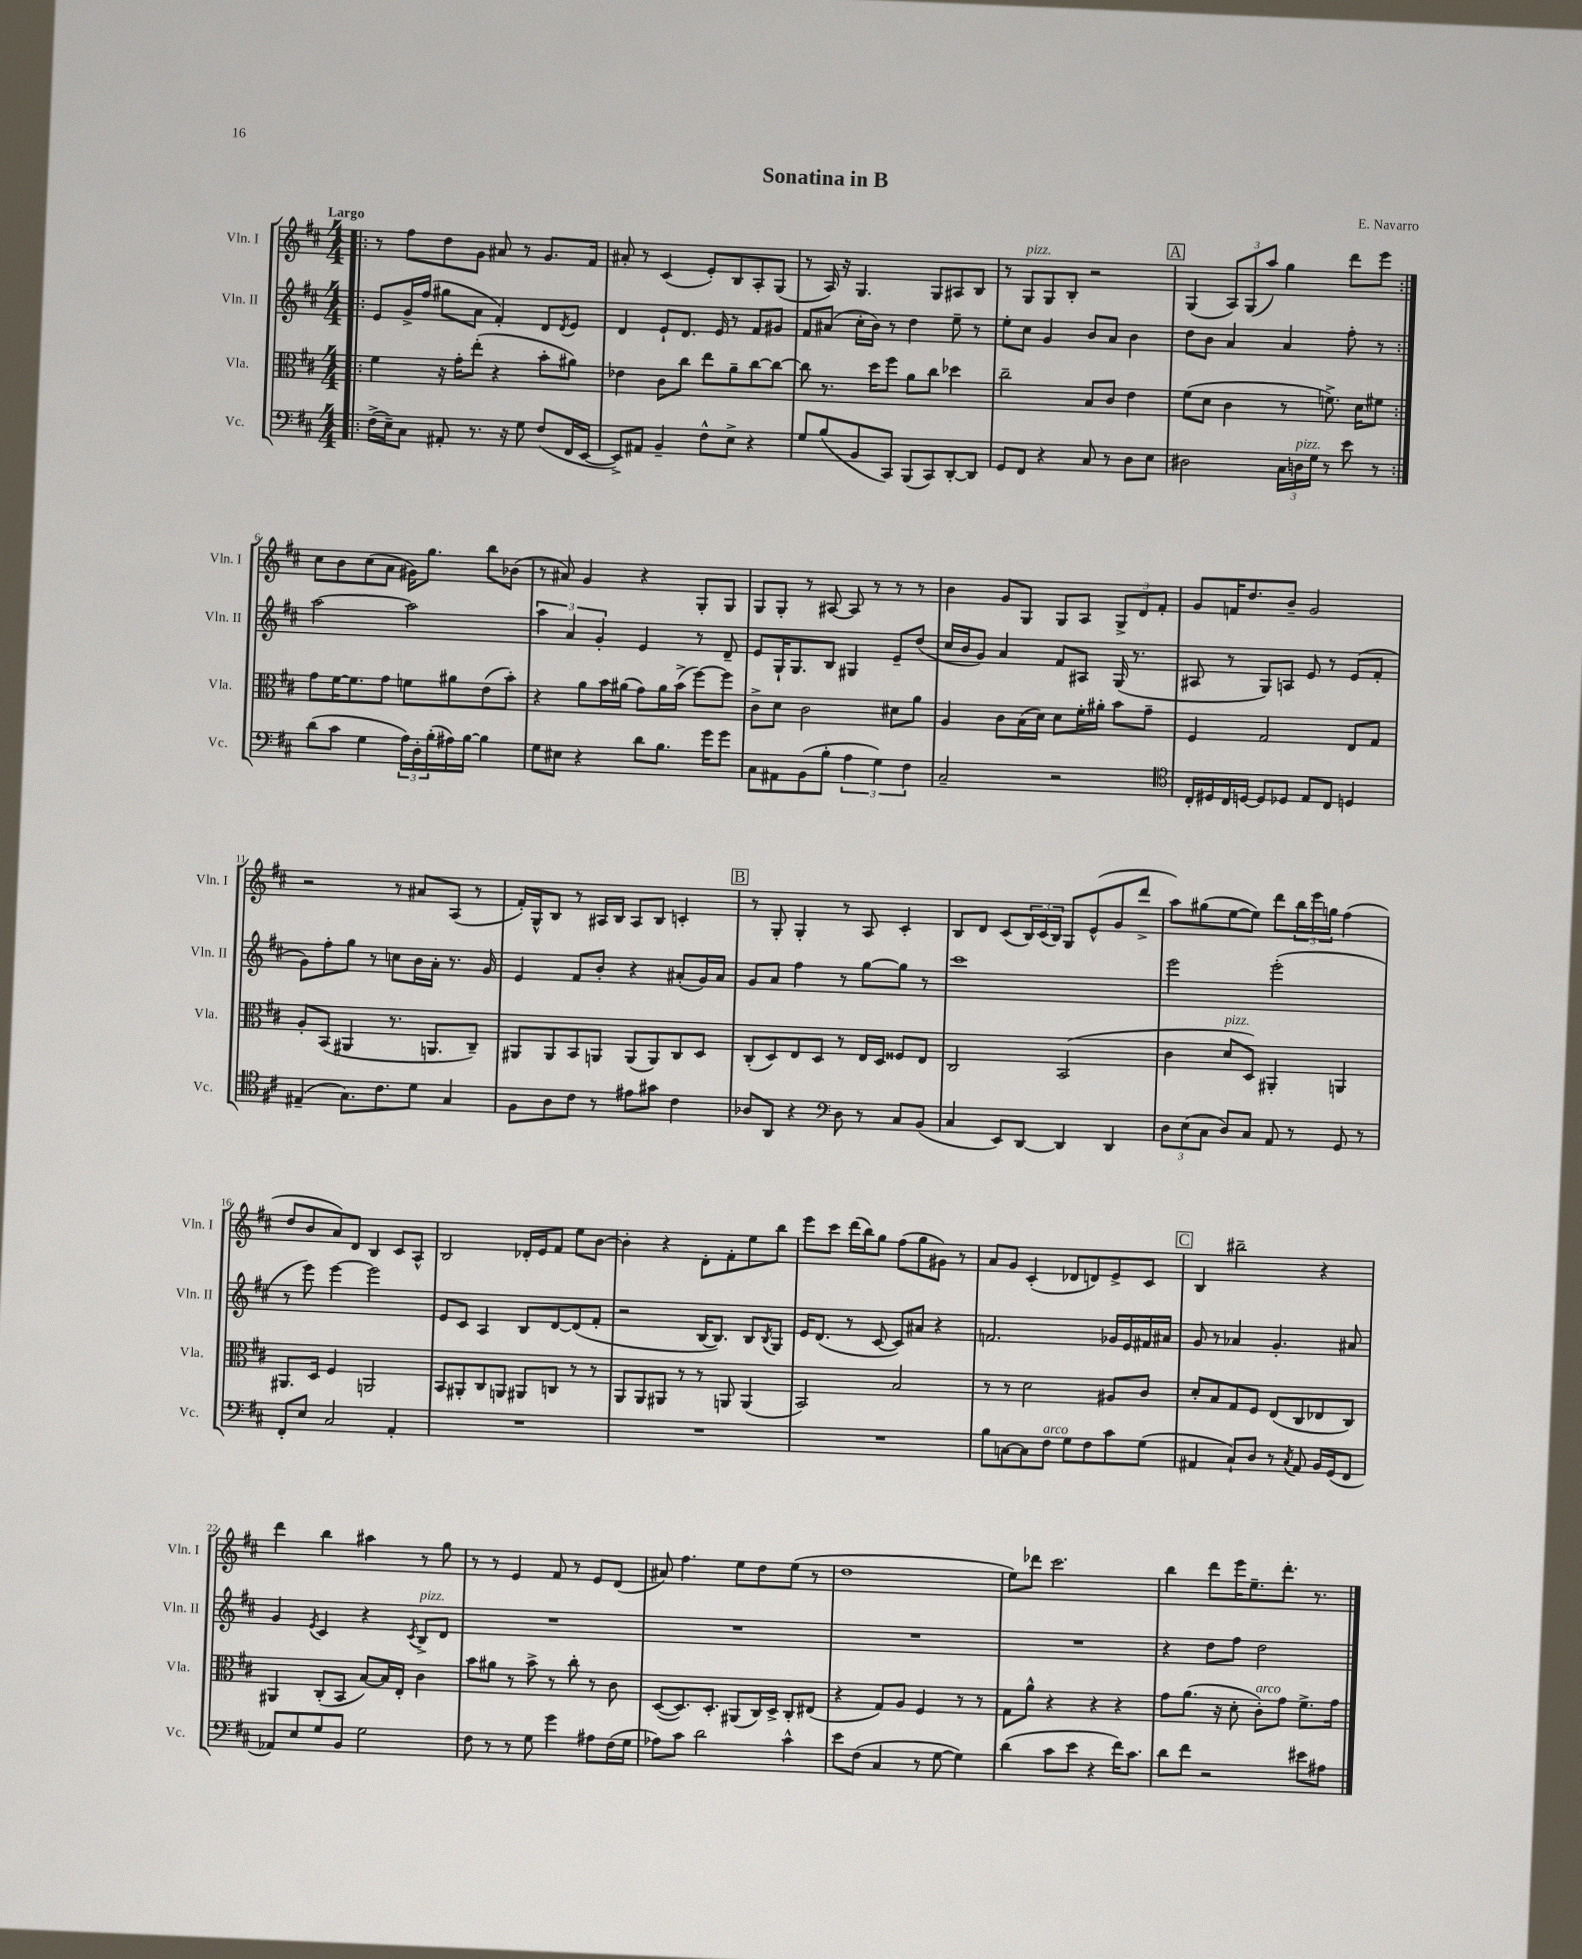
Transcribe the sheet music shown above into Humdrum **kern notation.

**kern	**kern	**kern	**kern
*staff4	*staff3	*staff2	*staff1
*clefF4	*clefC3	*clefG2	*clefG2
*k[f#c#]	*k[f#c#]	*k[f#c#]	*k[f#c#]
*M4/4	*M4/4	*M4/4	*M4/4
=!|:	=!|:	=!|:	=!|:
(16F#^	4f#	8e	8r
16E~)	.	.	.
8C#	.	16g^	8ff#
.	.	(16ff#	.
8AA#'	16r	8gg#	8dd
.	16g'	.	.
8.r	(8ee'	8a	8g
.	4r	4f#')	8a#
16r	.	.	.
8G	.	.	8r
(8F#	8b'	8d	8.g
.	.	8qd	.
16FF#	8a#)	8e	.
[16EE	.	.	16f#
=	=	=	=
8EE^])	4e-	4d	8a#'
8AA#	.	.	8r
4BB~	8c#	8e`	(4c#
.	8cc#	8.d	.
8F#^^	8ee	.	8e')
.	.	16e	.
8E^	8a~	8r	8B
4r	[8cc#	8f#	8A'
.	8cc#_	8g#	(8G
=	=	=	=
8G	8cc#]	8f#	8r
(8B	8.r	(8a#	16A)
.	.	.	16r
8BB	.	16cc#'	4.G
.	16dd	16b)	.
8CC#)	8ff#	8r	.
(8BBB	8a	4dd	.
8CC#)	8cc#	.	8G
[8DD'	4dd-	8ee~	8A#
8DD]	.	8r	8B
=	=	=	=
8GG	2cc#~	8ee'	8r
8FF#	.	8cc#	8G
4r	.	4g	8G
.	.	.	8B'
8C#	8B	8b	2r
8r	8c#	8a	.
8D	4e	4b	.
8E	.	.	.
=	=	=	=
2D#	(8f#	8dd	(4G
.	8d	8b	.
.	4c#	4a	12A)
.	.	.	(12G
.	.	.	12aa)
24C#	8r	4a	4gg
24D	.	.	.
24G	.	.	.
8r	8.f^)	.	.
8e	.	8ff#'	8ddd
.	16d	.	.
8r	8f#	8r	8eee
=:|!	=:|!	=:|!	=:|!
(8d	8g	[2aa	8cc#
8c#	[16f#	.	8b
.	8.f#]	.	.
4G	.	.	(8cc#
.	8g	.	8a
24A)	8f	2aa]	16g#)
24D'	.	.	.
.	.	.	8.gg
(24B'	.	.	.
16A#)	8a#	.	.
[16B	.	.	.
4B]	(8e	.	8bb
.	8b')	.	(8b-
=	=	=	=
8G	4r	6aa	8r
8E#	.	.	8a#)
.	.	6a	.
4r	8a	.	4g
.	.	6g'	.
.	16b	.	.
.	(16a#	.	.
8d	8g)	4e	4r
8.B	16a#	.	.
.	(16b^	.	.
.	[8ff#)	8r	8G'
16g	.	.	.
8g	8ff#]	8d~	8G
=	=	=	=
8C#	8c#^	8e	8G
8AA#	8d	16G`	8G'
.	.	8.G	.
(8BB	2c#	.	8r
8B'	.	8B	[8A#
6A	.	4G#	8A#]
.	.	.	8r
6G)	.	.	.
.	8d#	8e~	8r
6F#	.	.	.
.	8a	(8dd	8r
=	=	=	=
2C#~	4A	16cc#	4b
.	.	16b	.
.	.	8g)	.
.	8c#	4a	8g
.	(16B	.	8G
.	16d)	.	.
2r	8d	8f#	8G
.	16f#'	8A#	8A
.	16a#'	.	.
.	8b	(16G	12G^
.	.	8.r	.
.	.	.	12d
.	8g~	.	.
.	.	.	12f#'
=	=	=	=
*clefC4	*	*	*
16C#'	4F#	8A#	8g
16D#	.	.	.
16C#	.	8r	16f
[16D	.	.	8.dd
8D]	2G	8G)	.
8D-	.	8A	8b~
8E	.	8e	2g
8C#	.	8r	.
4D	8E	(8e	.
.	8G	8f#'	.
=	=	=	=
(4E#~	8A'	8g)	2r
.	(8BB	8ff#'	.
8.G)	4AA#	8gg	.
.	.	8r	.
8.c#	.	.	.
.	8.r	8cc	8r
8d	.	16b	8a#
.	8.AA	16a'	.
4G	.	8.r	(8A
.	8C#~)	.	8r
.	.	16g	.
=	=	=	=
8F#	8AA#	4e	16f#')
.	.	.	16G^^
8A	8AA#	.	8B
8c#	8BB	8f#	8r
8r	8AA	8b'	16A#
.	.	.	16B
8e#	(8AA	4r	8A#
8g#	8AA)	.	8B
4c#	8C#	(8a#'	4c'
.	8D	16g)	.
.	.	16a#	.
=	=	=	=
8A-	(8C#'	8g	8r
8AA	8D)	8a	8G'
4r	8E	4ff#	4G'
.	8D	.	.
*clefF4	*	*	*
8D	8r	8r	8r
8r	16E	[8gg	8A
.	16D	.	.
8C#	8F##	8gg]	4c#'
(8BB	8E	8r	.
=	=	=	=
4C#	2C#	1ccc#	8B
.	.	.	8d
8EE)	.	.	(8c#
[8DD	.	.	24B)
.	.	.	(24c#
.	.	.	24B)
4DD]	(2BB	.	8G
.	.	.	(8e^^
4DD	.	.	8g
.	.	.	8ddd^
=	=	=	=
12D	4c#	2eee	8aa)
(12E	.	.	.
.	.	.	(8gg#
12C#	.	.	.
8D)	8d	.	[8ee
8C#	8D)	.	8ee])
8AA	4AA#'	(2eee'	8ddd
8r	.	.	24bb
.	.	.	24eee
.	.	.	24gg
8GG	4AA	.	(4ff#
8r	.	.	.
=	=	=	=
8FF#'	8.AA#	8r	8dd
8E	.	8eee)	8b
.	16D	.	.
2C#	4F#	[4eee	8a)
.	.	.	8d
.	2AA	2eee]	4B
4AA'	.	.	8c#
.	.	.	8A^^
=	=	=	=
1r	8BB	8e	2B
.	8AA#'	8c#	.
.	8C#	4A	.
.	8AA	.	.
.	8AA#	8B	16d-'
.	.	.	16e
.	8C	[8d	8f#
.	8r	(8d]	8ee
.	8r	8f#'	[8b
=	=	=	=
1r	8AA	2r	4b']
.	8AA	.	.
.	8AA#	.	4r
.	8r	.	.
.	8r	[16B	8d'
.	.	8.B])	.
.	8AA	.	8f#'
.	(4AA	8B	8ee
.	.	8qB	.
.	.	8G	8bb
=	=	=	=
1r	2BB)	16e	8eee
.	.	(8.d	.
.	.	.	8ccc#
.	.	8r	(16ddd
.	.	.	16bb)
.	.	[8c#	8gg
.	2B	8c#])	(8ff#
.	.	8a#	8gg
.	.	4r	8g#)
.	.	.	8r
=	=	=	=
8B	8r	2.f	8a
[8C	8r	.	8g
8C]	2d	.	(4c#'
8F#	.	.	.
8G	.	.	8d-
8F#	.	.	8d)
8c#	8A#	16g-	8e^
.	.	16e	.
(8G	8c#	16f#	8c#
.	.	16a#	.
=	=	=	=
4AA#	8d'	8g	4B
.	8B	8r	.
8C#`)	8G	4a-	2bb#~
8D	8F#	.	.
8r	(8E	4.g'	.
8qC#	.	.	.
8AA#	8C#	.	.
16BB	8E-	.	4r
(16GG	.	.	.
8FF#	8C#)	8a#	.
=	=	=	=
8AA-)	4AA#	4g	4ddd
8E	.	.	.
.	.	8qe	.
8G	(8C#'	4c#	4bb
8BB	8BB	.	.
2G	[8B)	4r	4aa#
.	16B]	.	.
.	16E'	.	.
.	.	8qc#	.
.	4c#	8B^	8r
.	.	8d	8gg
=	=	=	=
8F#	8b	1r	8r
8r	8a#	.	8r
8r	8r	.	4e
8G	8b^	.	.
4g	8r	.	8f#
.	8cc#'	.	8r
8A#	8r	.	8e
(16F#	8c#	.	(8d
16G	.	.	.
=	=	=	=
8A-)	([8D	1r	8a#)
8c#	8.D])	.	4.ff#
2d	.	.	.
.	8.D'	.	.
.	(8AA#	.	8ee
.	16C#)	.	8dd
.	16D^	.	.
4c#^^	8C#'	.	(8ee
.	(8E#	.	8r
=	=	=	=
8e	4r	1r	1dd
(8F#	.	.	.
4C#	8G)	.	.
.	8A	.	.
8r	4F#	.	.
[8G	.	.	.
4G])	8r	.	.
.	8r	.	.
=	=	=	=
(4d	8G	1r	8ee)
.	8a^^	.	8ddd-
8c#	4r	.	2.ccc#
8e	.	.	.
4r	4r	.	.
16f#)	4r	.	.
8.c#	.	.	.
=	=	=	=
8d	8g	4r	4bb
8f#	(8.a	.	.
2r	.	8dd	8ddd
.	16r	.	.
.	8d'	8ff#	16eee
.	.	.	8.ee~
.	8c#')	2dd	.
.	8g	.	8.ddd'
8e#	8.f#^	.	.
.	.	.	8.r
8A#	.	.	.
.	16g	.	.
==	==	==	==
*-	*-	*-	*-
